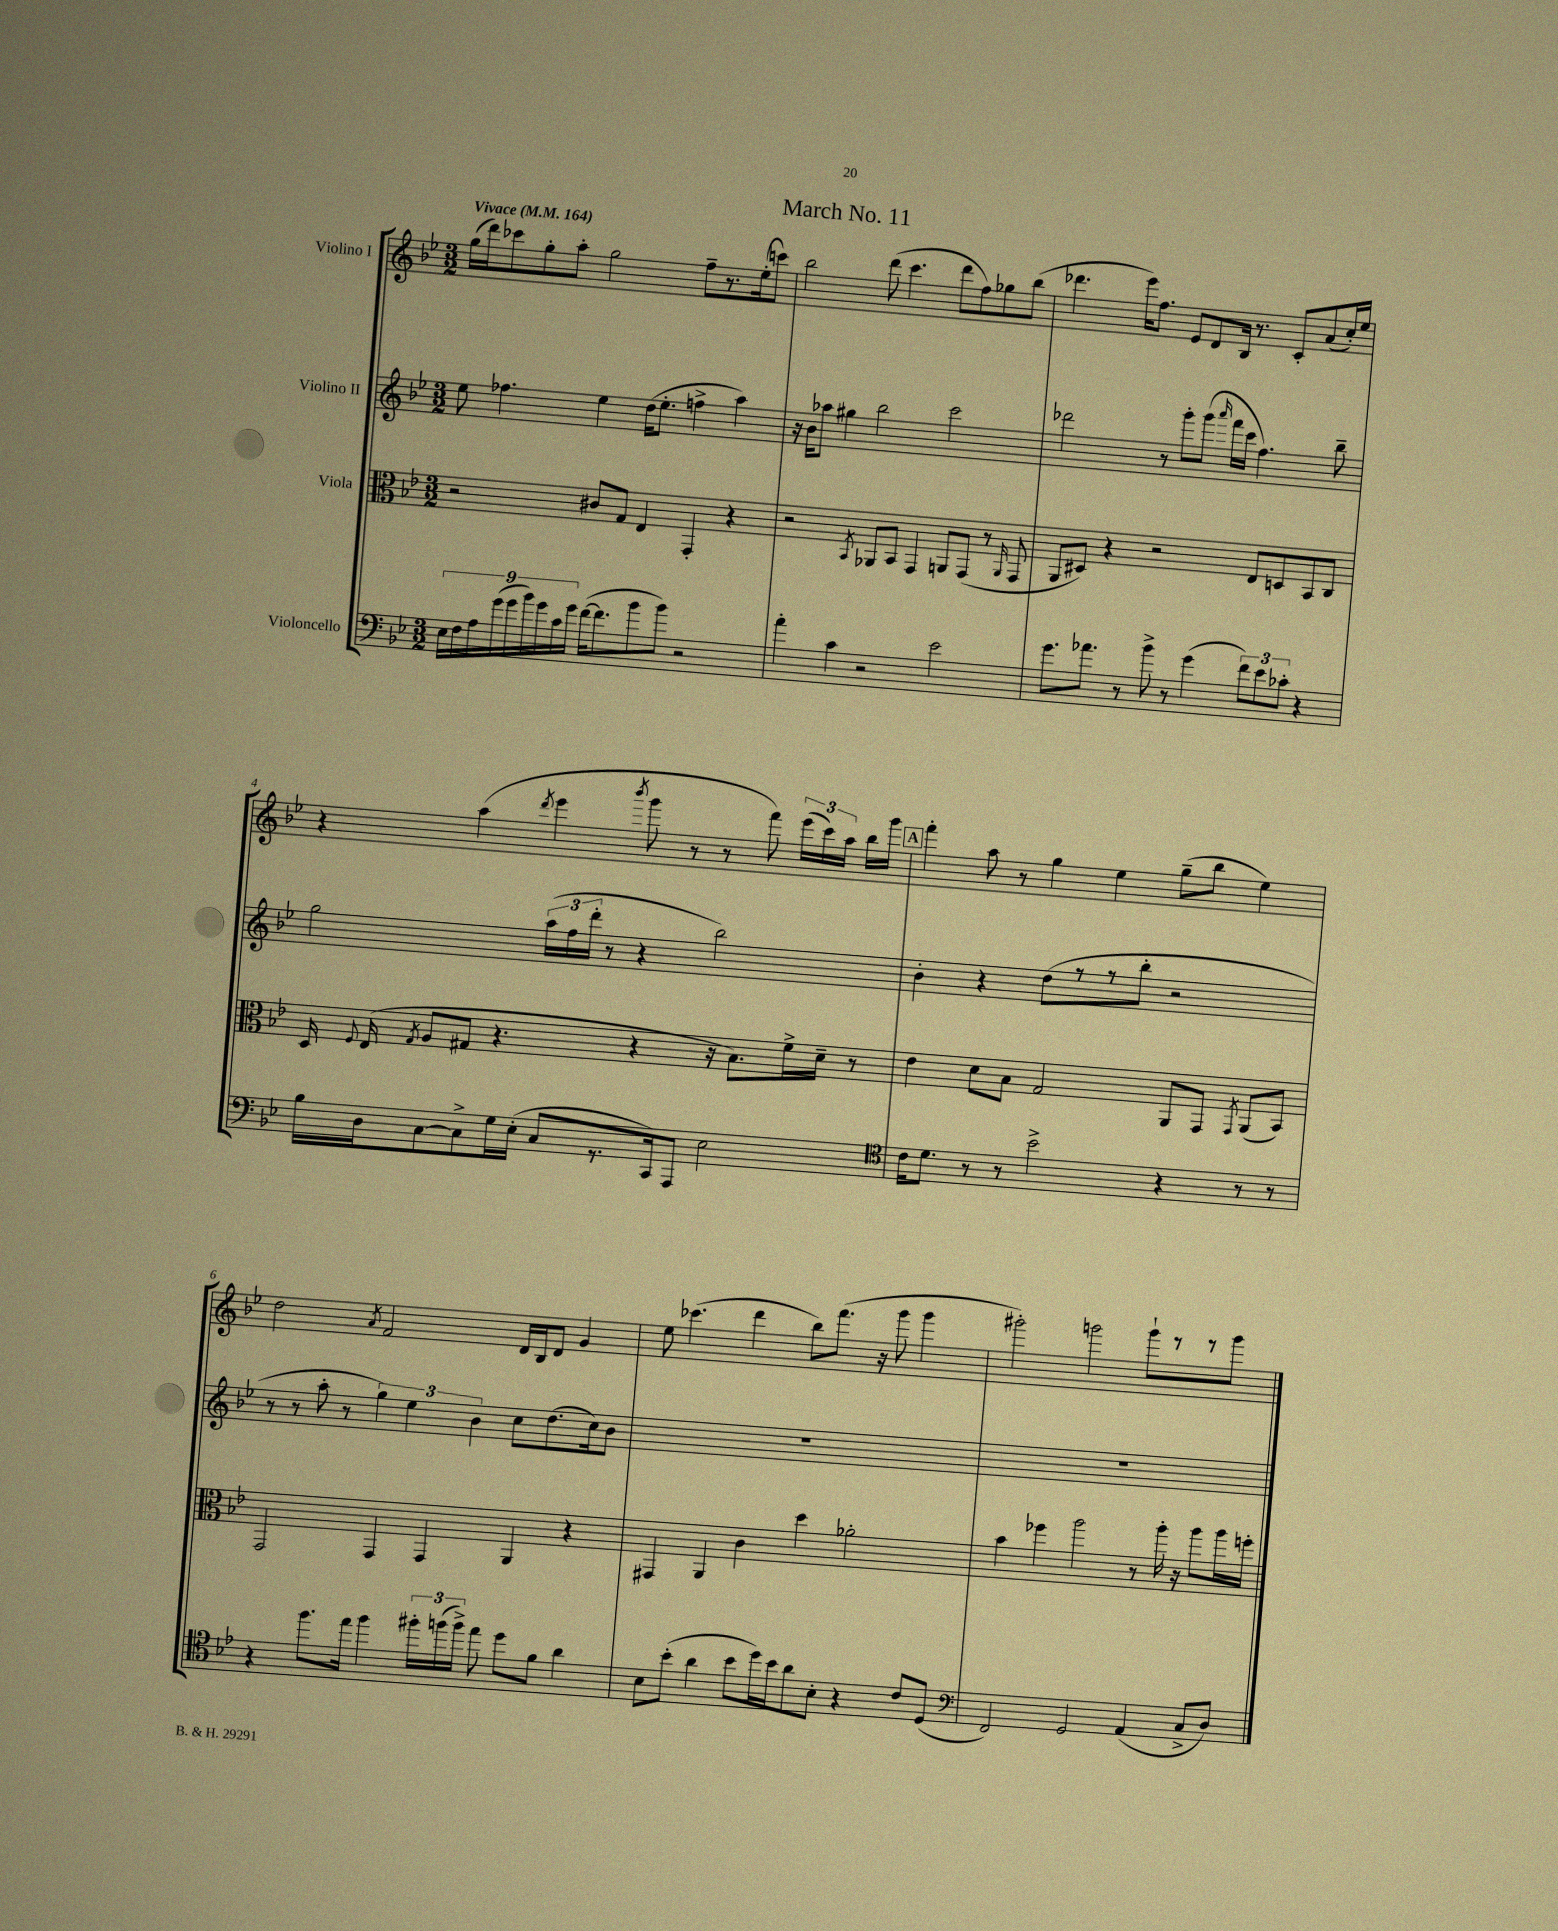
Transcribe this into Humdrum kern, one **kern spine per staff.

**kern	**kern	**kern	**kern
*staff4	*staff3	*staff2	*staff1
*clefF4	*clefC3	*clefG2	*clefG2
*k[b-e-]	*k[b-e-]	*k[b-e-]	*k[b-e-]
*M3/2	*M3/2	*M3/2	*M3/2
*MM164	*MM164	*MM164	*MM164
18E-\LL	2r	8ee-\	(16gg\LL
18F\	.	.	.
.	.	.	16ddd\J)
18A\	.	.	.
.	.	4.ff-\	8ccc-\
(18g\	.	.	.
18g\	.	.	.
.	.	.	8gg'\
18b-\)	.	.	.
18g\	.	.	.
.	.	.	8aa'\J
18c\	.	.	.
18g\JJ	.	.	.
([16f\LK	8c#/L	4ee-\	2gg\
8.f\]	.	.	.
.	8G/J	.	.
8b-\	4E-/	(16dd\LK	.
.	.	8.ee-'\J	.
8b-\J)	.	.	.
2r	4GG'/	4ff^\	8ff~\L
.	.	.	8.r
.	4r	4aa\)	.
.	.	.	(16ee-'\k
.	.	.	8ccc\J)
=	=	=	=
4a'\	2r	16r	2bb-\
.	.	16b-\LK	.
.	.	8aa-\J	.
4c\	.	4gg#\	.
.	8qBB-/	.	.
2r	8AA-/L	2bb-\	(8ddd\
.	8BB-/J	.	4.ccc\
.	4GG/	.	.
2e-\	8AA/L	2ccc\	8ddd\L
.	(8GG/J	.	8ff\)
.	8r	.	8gg-\
.	16qqAA/	.	.
.	8GG/	.	(8bb-\J
=	=	=	=
8.g\L	8AA/L	2ddd-\	4.ddd-\
.	8D#/J)	.	.
8.a-\J	.	.	.
.	4r	.	.
8r	.	.	16eee-\LK)
.	.	.	8.ff\J
8b-^\	2r	8r	.
8r	.	8ggg'\L	8e-/L
(4g\	.	(8ggg\J	8d/
.	.	16qqaaa/	.
.	.	16fff\LL	16B-/Jk
.	.	16ccc\JJ	8.r
12f\L)	8E-/L	4.ff\)	.
12e-\	.	.	.
.	8D/	.	8c'/L
12c-'\J	.	.	.
4r	8BB-/	.	(8a/
.	8C/J	8bb-~\	16cc'/L)
.	.	.	16ee-/JJ
=	=	=	=
16B-\LL	16D/	2gg\	4r
.	8qqF/	.	.
16D\J	(16E-/	.	.
.	8qG/	.	.
[8C\	8A/L	.	.
8C^\]	8G#/J	.	(4aa\
16G\L	4.r	.	.
(16E-'\JJ	.	.	.
.	.	.	8qddd/
8C/L	.	(24aa\LL	4eee-\
.	.	24ff\	.
.	.	24ddd'\JJ	.
8.r	.	8r	.
.	.	.	8qbbb-/
.	4r	4r	8ggg\
16CC/k)	.	.	.
8AAA/J	.	.	8r
2E-\	16r	2bb-\)	8r
.	8.B-\L)	.	.
.	.	.	8fff\)
.	16f^\L	.	(24eee-\LL
.	.	.	24ccc\)
.	16d~\JJ	.	.
.	.	.	24aa\JJ
.	8r	.	16bb-\LL
.	.	.	16ggg\JJ
=	=	=	=
*clefC4	*	*	*
16c\LK	4e-\	4b-'\	4fff'\
8.d\J	.	.	.
8r	8d\L	4r	8aa\
8r	8B-\J	.	8r
2b-^\	2G/	(8dd\L	4gg\
.	.	8r	.
.	.	8r	4ee-\
.	.	8bb-'\J	.
4r	8AA/L	2r	(8gg~\L
.	8GG/J	.	8bb-\J
.	8qGG/	.	.
8r	(8AA/L	.	4ee-\)
8r	8BB-/J)	.	.
=	=	=	=
4r	2GG/	8r	2dd\
.	.	8r	.
8.ff\L	.	8aa'\	.
.	.	8r	.
16ee-\Jk	.	.	.
.	.	.	8qa/
4ff\	4GG/	6gg\)	2f/
.	.	6ee-\	.
24ff#'\LL	4GG/	.	.
(24ff\	.	.	.
24ff^\JJ)	.	6b-\	.
8ee-\	.	.	.
8dd\L	4AA/	8cc\L	16d/LL
.	.	.	16B-/J
8f\J	.	(8.dd\	8d/J
4a\	4r	.	4g/
.	.	16cc\k)	.
.	.	8b-\J	.
=	=	=	=
8B-\L	4GG#/	1.r	8ee-\
(8b-'\J	.	.	(4.ccc-\
4a\	4AA/	.	.
8b-\L	4c\	.	4ddd\
16dd\L)	.	.	.
16b-\J	.	.	.
8a\	4dd\	.	8bb-\L)
8B-'\J	.	.	(8.fff\J
4r	2a-'\	.	.
.	.	.	16r
.	.	.	8ggg\
8c/L	.	.	4ggg\
(8D/J	.	.	.
=	=	=	=
*clefF4	*	*	*
2FF/)	4b-\	1.r	2ggg#'\)
.	4ff-\	.	.
2GG/	2aa\	.	2ggg\
(4AA/	8r	.	8ggg`\L
.	16aa'\	.	8r
.	16r	.	.
8C^/L	8aa\L	.	8r
8D/J)	16aa\L	.	8ggg\J
.	16ff'\JJ	.	.
==	==	==	==
*-	*-	*-	*-
